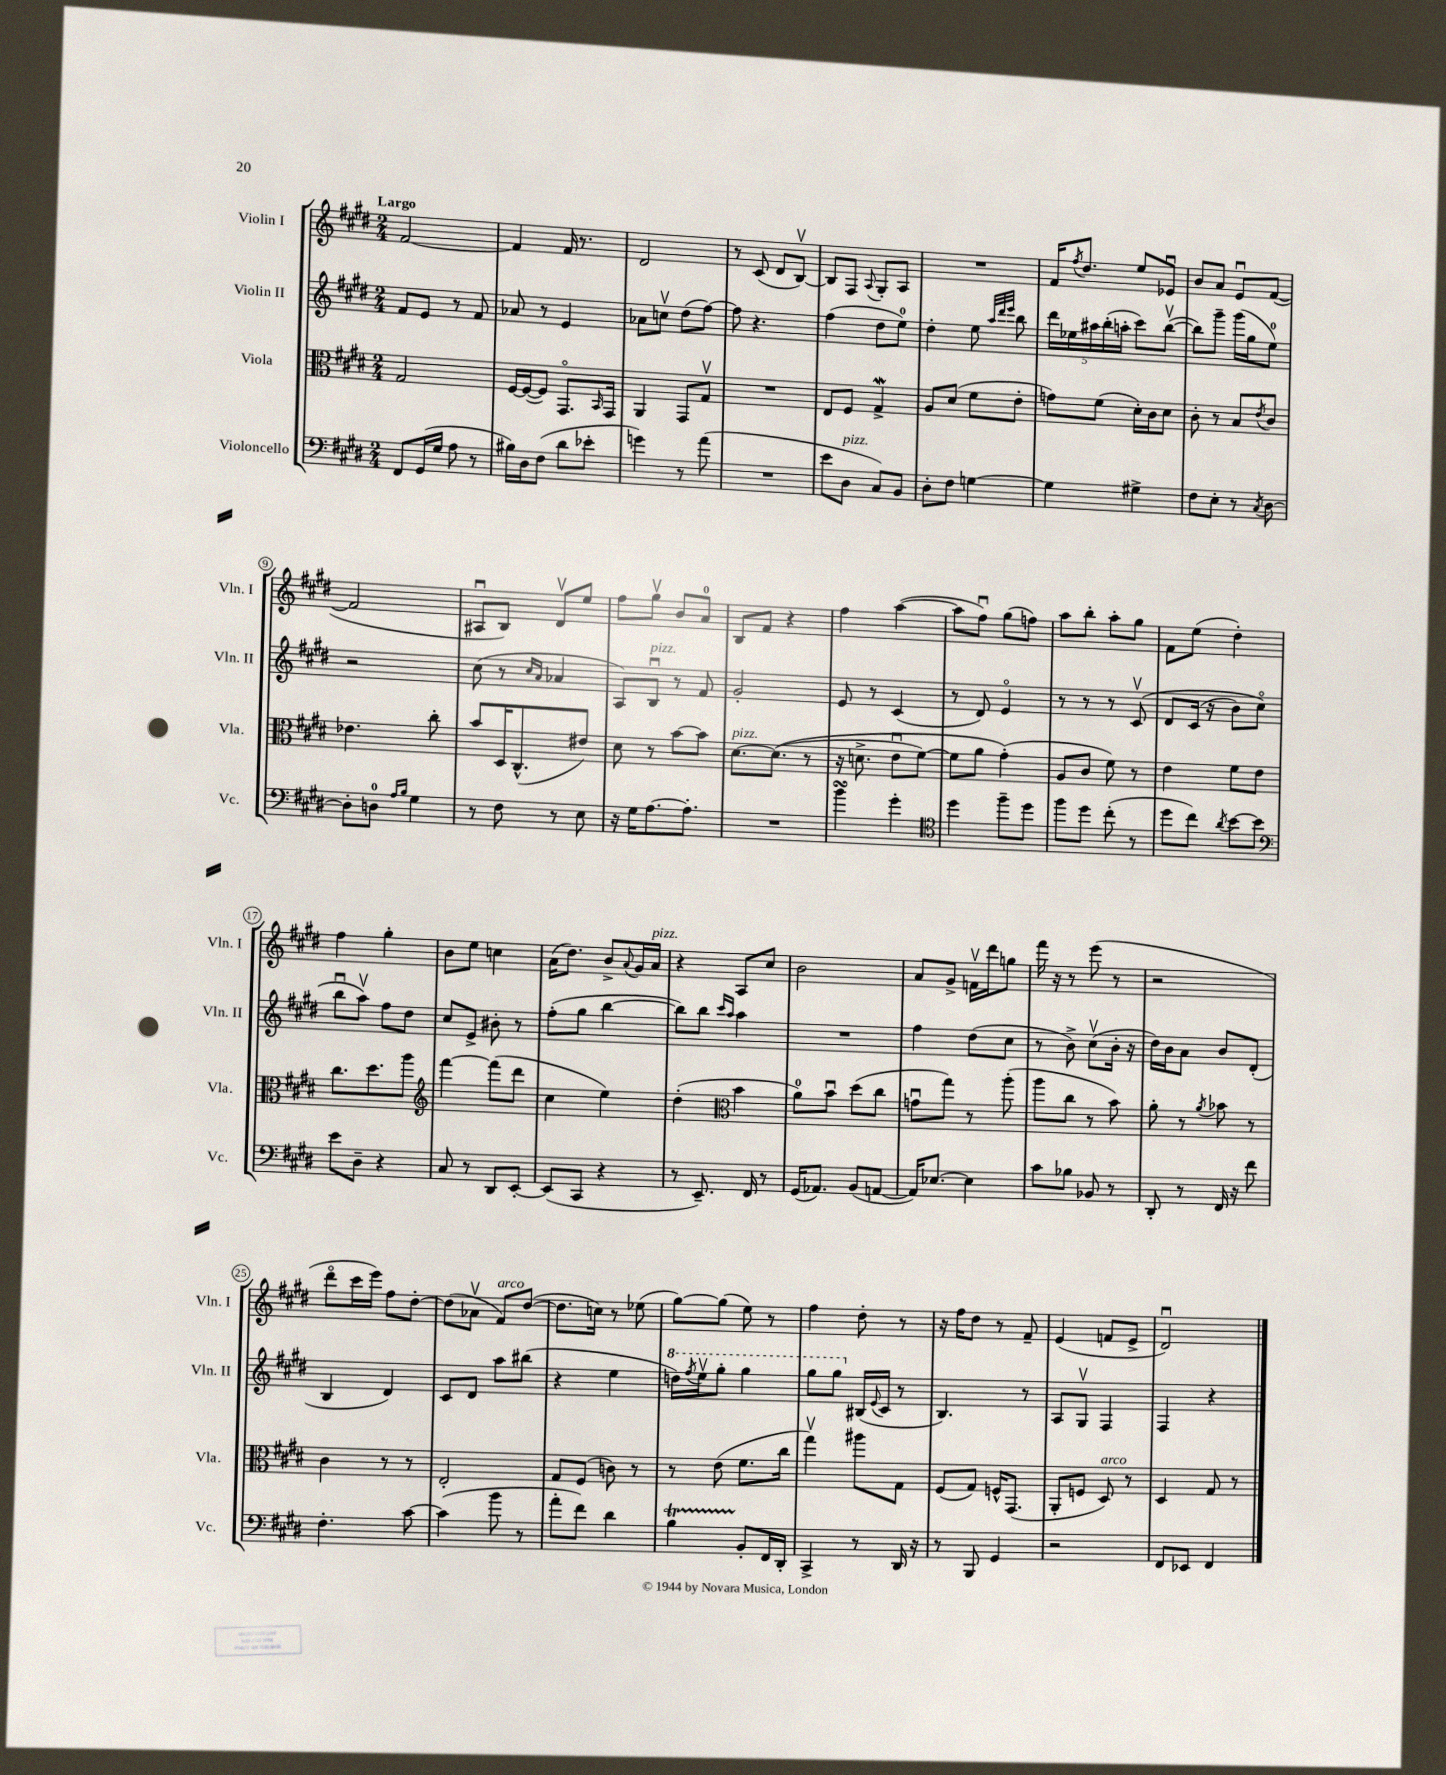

**kern	**kern	**kern	**kern
*staff4	*staff3	*staff2	*staff1
*clefF4	*clefC3	*clefG2	*clefG2
*k[f#c#g#d#]	*k[f#c#g#d#]	*k[f#c#g#d#]	*k[f#c#g#d#]
*M2/4	*M2/4	*M2/4	*M2/4
8FF#/L	2G#/	8f#/L	[2f#/
(16GG#/L	.	8e/J	.
16G#/JJ	.	.	.
8A\	.	8r	.
8r	.	8f#/	.
=	=	=	=
16B#\LL)	[16F#/LL	8a-/	4f#/]
16D#\J	(16F#/_J	.	.
(8F#\J	8F#/]J)	8r	.
8d#\L	8.GG#o/L	4e/	16f#/
.	.	.	8.r
8e-'\J	.	.	.
.	16qqBB/	.	.
.	16GG#/Jk	.	.
=	=	=	=
4g\)	4AA/	8a-\L	2d#/
.	.	8ccv\J	.
8r	8GG#/L	(8dd#\L	.
(8a\	8G#v/J	[8ff#\J)	.
=	=	=	=
2r	2r	8ff#\]	8r
.	.	4.r	(8c#/
.	.	.	8d#/L
.	.	.	[8Bv/J)
=	=	=	=
8e\L	8E/L	(4ff#\	8B/]L
8D#\J	8F#/J	.	8F#/J
.	.	.	8qqA/
8C#/L)	4G#^/	8dd#\L	8G#'/L
8BB/J	.	8ee\J)	8A/J
=	=	=	=
8D#'\L	8A/L	4dd#'\	2r
8F#\J	(8d#/J	.	.
[4G\	8f#\L	8ee\	.
.	.	32qqaa/LLL	.
.	.	32qqddd#/	.
.	.	32qqeee/JJJ	.
.	8e'\J	8bb\	.
=	=	=	=
4G\]	8g\L)	20ddd#\LL	16f#/LK
.	.	20ee-\	.
.	.	.	8qff#/
.	.	.	8.dd#/J
.	.	20aa#\	.
.	(8f#\J	.	.
.	.	(20bb'\	.
.	.	20aa'\JJ	.
4G#^\	16d#'\LL)	8ccc#\L)	8ee/L
.	16c#\J	.	.
.	8d#\J	([8bbv\J	8e-u/J
=	=	=	=
8F#\L	8c#'\	8bb\]L)	8b/L
8E'\J	8r	8ggg#~\J	8a/J
8r	8B/L	(16ggg#\LL	8eu/L
.	.	16gg#\J	.
8qC#/	8qe/	.	.
[8D#\	8c#/J	8ee\J)	([8f#/J
=	=	=	=
8D#'\]L	4.e-\	2r	2f#/]
8D\J	.	.	.
16qqA/LL	.	.	.
16qqB/JJ	.	.	.
4G#\	.	.	.
.	8cc#'\	.	.
=	=	=	=
8r	8b/L	(8cc#\	8A#u/L
8F#\	16D#/K	8r	8B/J)
.	(8.C#^^/	.	.
.	.	16qqcc#/LL	.
.	.	16qqa/JJ	.
8r	.	4a-/	8d#v/L
8E\	8e#/J)	.	8ee/J
=	=	=	=
16r	8d#\	8A/L)	8ff#\L
16G#\LK	.	.	.
[8.A\	8r	8Bu/J	8gg#v\J
.	[8b\L	8r	8b/L
8.A'\]J	.	.	.
.	8b\]J	8f#/	8a/J
=	=	=	=
2r	[8.d#\L	2g#'/	8B/L
.	.	.	8f#/J
.	&((8.d#\]J	.	.
.	.	.	4r
.	8r	.	.
=	=	=	=
4b\	16r	8e/	4ff#\
.	8.d^\	.	.
.	.	8r	.
4g#'\	8eu\L	(4c#/	([4aa\
.	[8f#\J)	.	.
=	=	=	=
*clefC4	*	*	*
4dd#\	8f#\]L	8r	8aa\]L
.	8a\J	8d#/)	8ff#u\J)
8ff#~\L	(4g#'\&)	4eo/	(8gg#\L
8dd#\J	.	.	8ff\J)
=	=	=	=
8ff#\L	8A/L	8r	8aa\L
8dd#\J	8c#/J	8r	8bb'\J
(8cc#'\	8f#\)	8r	8aa'\L
8r	8r	&(8c#v/	8gg#\J
=	=	=	=
8dd#\L	4e\	8d#/L	8f#\L
8cc#\J)	.	(16c#/Jk	(8ee\J
.	.	16r	.
8qa/	.	.	.
[8b\L	8f#\L	8b\L)	4dd#'\)
8b\]J	8e\J	8cc#o\J	.
=	=	=	=
*clefF4	*	*	*
8e\L	8.cc#\L	8bbu\L	4ff#\
8D#~\J	.	8aav\J&)	.
.	8.dd#\	.	.
4r	.	8ff#\L	4gg#'\
.	8aa\J	8dd#\J	.
=	=	=	=
*	*clefG2	*	*
8C#/	[4fff#\	8cc#/L	8b\L
8r	.	8e^/J	8ee\J
8DD#/L	(8fff#\]L	8b#'\	4cc\
[8EE'/J	8ddd#\J	8r	.
=	=	=	=
(8EE/]L	4cc#\	(8ff#'\L	(16a\LK
.	.	.	8.dd#\J)
8CC#/J	.	8gg#\J	.
4r	4ee\)	[4bb\	8b^/L
.	.	.	8qqa/
.	.	.	16g#/L
.	.	.	16a/JJ
=	=	=	=
8r	(4dd#'\	8bb\]L)	4r
8.EE~/)	.	8bb\J	.
*	*clefC3	*	*
.	.	16qqccc#/LL	.
.	.	16qqaa/JJ	.
.	4b\	4aa\	8A/L
16FF#/	.	.	.
8r	.	.	8cc#/J
=	=	=	=
(16GG#/LK	8a\L)	2r	2b\
8.AA-/J)	.	.	.
.	8bu\J	.	.
(8BB/L	(8dd#\L	.	.
[8AA/J	8cc#\J	.	.
=	=	=	=
16AA/]LK)	8gu\L	4ff#\	8a/L
[8.E-/J	.	.	.
.	8gg#\J)	.	8g#^/J
4E-\]	8r	(8dd#\L	16fv\LL
.	.	.	16ddd#\J
.	(8aa'\	8cc#\J	8gg\J
=	=	=	=
8c#\L	8aa\L	8r	16fff#\
.	.	.	16r
8B-\J	8cc#\J	8b^\)	8r
8BB-/	8r	(8cc#v\L	(8eee\
8r	8b\)	16b'\Jk	8r
.	.	16r	.
=	=	=	=
8DD#'/	8a'\	16dd#\LL)	2r
.	.	16b\J	.
8r	8r	8a\J	.
.	8qa/	.	.
16FF#/	8b-\	8b/L	.
16r	.	.	.
8f#\	8r	(8d#'/J	.
=	=	=	=
4.F#'\	4c#\	4B/	8ddd#o\L
.	.	.	16ccc#\L
.	.	.	16eee\JJ)
.	8r	4d#/)	8ff#\L
[8c#\	8r	.	[8dd#'\J
=	=	=	=
(4c#\]	2E'/	8c#/L	(8dd#\]L
.	.	8d#/J	8a-v\J
8b\	.	8aa\L	8f#/L)
8r	.	(8bb#\J	([8dd#/J
=	=	=	=
8a'\L	8G#/L	4r	8.dd#\]L
8f#\J)	(8F#/J	.	.
.	.	.	16cc\Jk)
4d#\	8c\)	4ee\	8r
.	8r	.	(8ee-\
=	=	=	=
4B\	8r	16ddd\LL)	[8gg#\L)
.	.	8qfff#/	.
.	.	16eeev\J	.
.	(8e\	8ggg#'\J	(8gg#\]J
8BB'/L	8.f#\L	4ggg#\	8ee\)
16FF#/L	.	.	8r
16DD#'/JJ	16cc#\Jk	.	.
=	=	=	=
4CC#^/	4gg#v\)	8ggg#\L	4ff#\
.	.	8ggg#\J	.
8r	8aa#\L	(16B#/LL	8dd#'\
.	.	8qqe/	.
.	.	16c#/JJ	.
16DD#/	8G#\J	8r	8r
16r	.	.	.
=	=	=	=
8r	(8F#/L	4.B/)	16r
.	.	.	16ff#\LK
8BBB/	8G#/J)	.	8dd#\J
4GG#/	16F^^/LK	.	8r
.	(8.GG#/J	.	.
.	.	8r	8f#~/
=	=	=	=
2r	8AA'/L	8A/L	(4e/
.	8F/J	8G#v/J	.
.	8D#/)	4F#/	8f/L
.	8r	.	8e^/J
=	=	=	=
8FF#/L	4D#/	4F#/	2d#u/)
8EE-/J	.	.	.
4FF#/	8G#/	4r	.
.	8r	.	.
==	==	==	==
*-	*-	*-	*-
